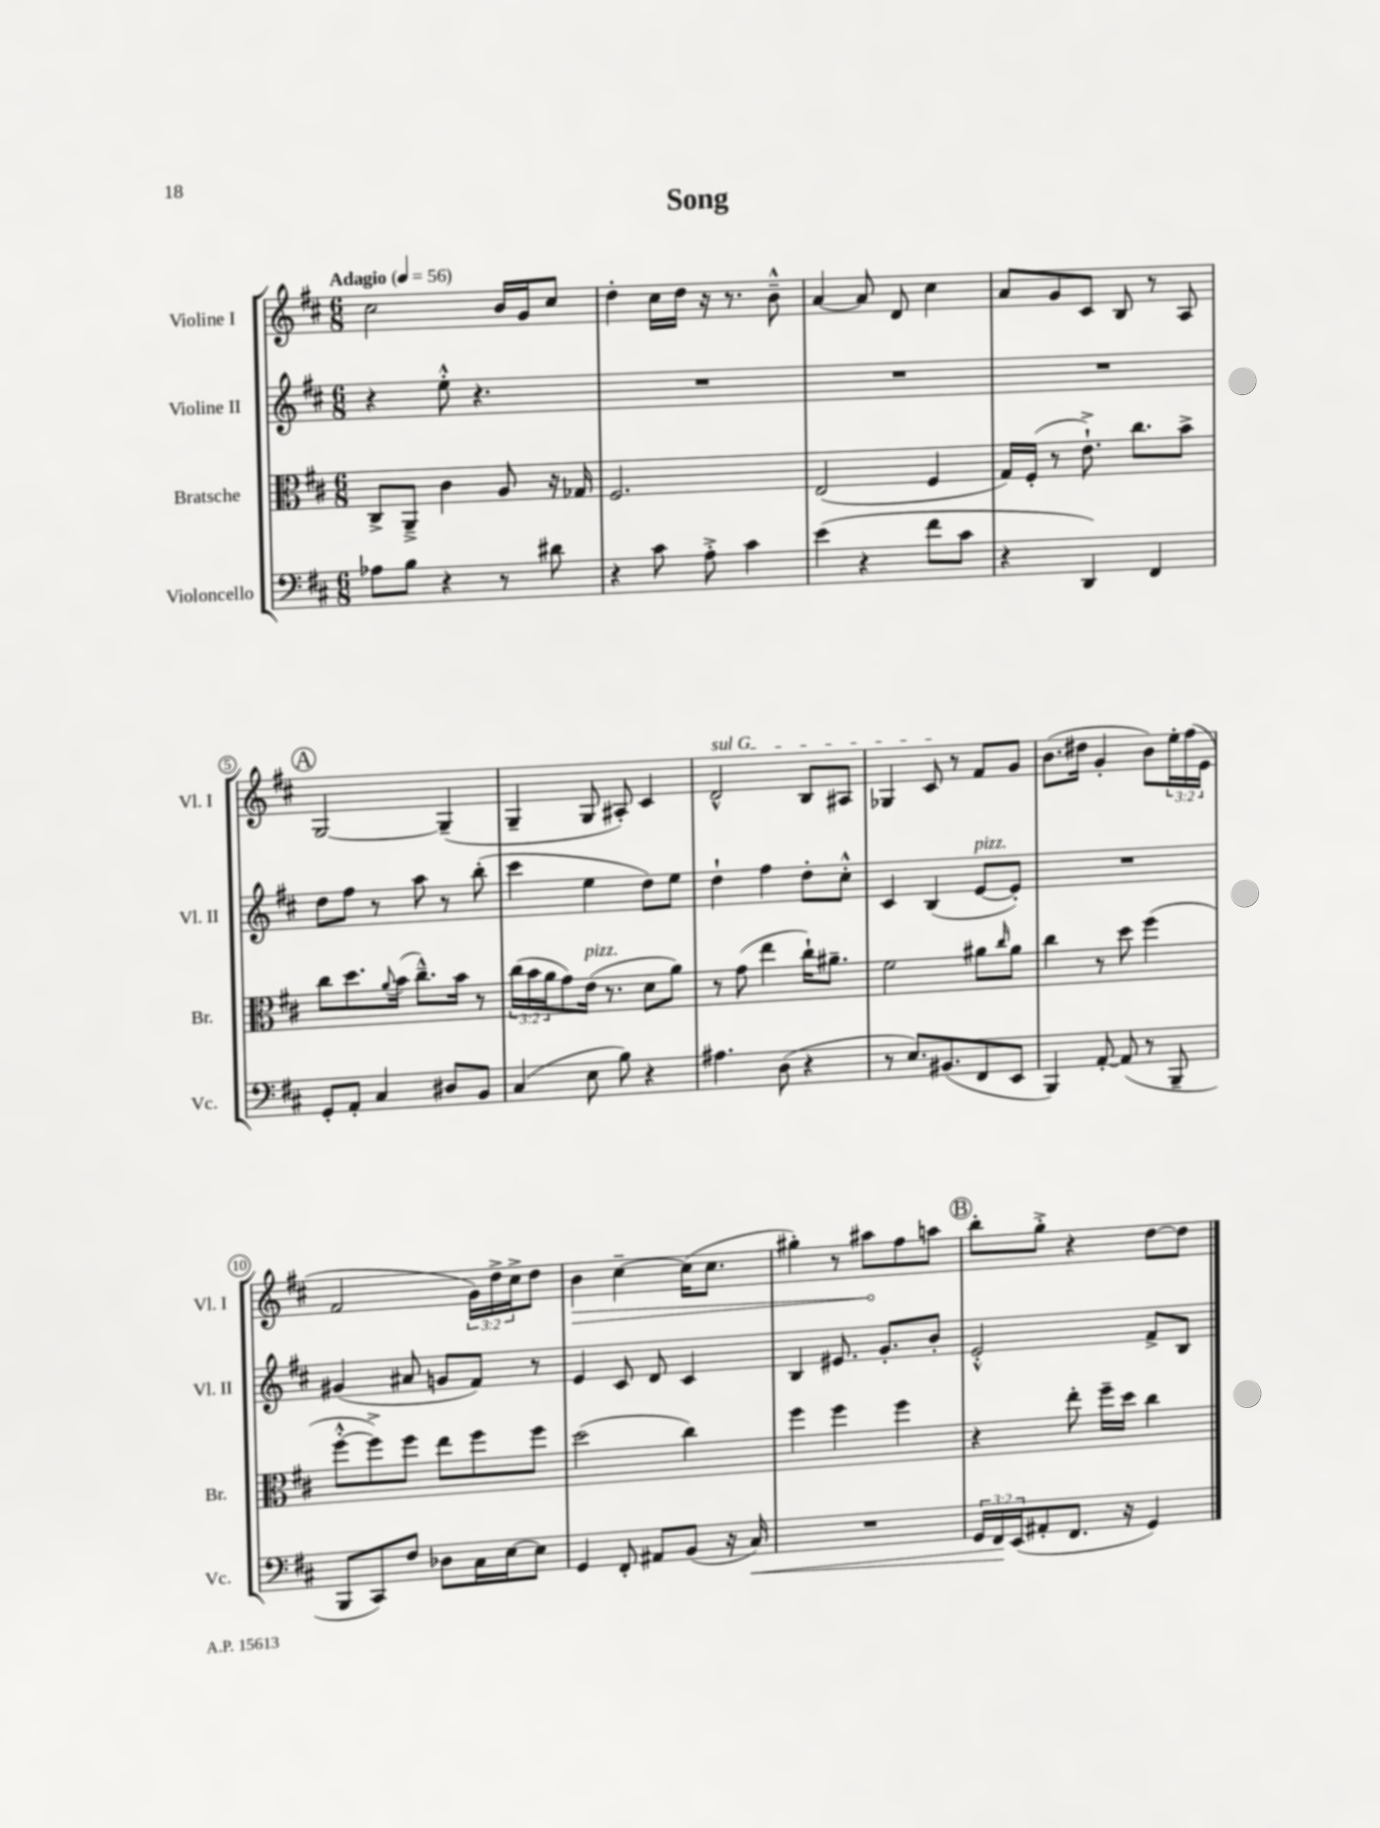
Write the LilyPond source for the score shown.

\header { title = "Song" }
<<
\new StaffGroup <<
\new Staff = "s0" \with { instrumentName = "Violine I" shortInstrumentName = "Vl. I" } {
    \clef treble \key d \major \numericTimeSignature \time 6/8 \override Staff.TupletNumber.text = #tuplet-number::calc-fraction-text \tempo "Adagio" 4 = 56
    cis''2 b'16 g'16 cis''8 |
    d''4-. cis''16 d''16 r16 r8. b'8---^ |
    a'4~ a'8 d'8 cis''4 |
    a'8 g'8 cis'8 b8 r8 a8 |
    \mark \markup { \circle "A" } g2~ g4--( |
    g4-- g8 ais8-.) cis'4 |
    \once \override TextSpanner.bound-details.left.text = \markup { \italic "sul G" } d'2-^\startTextSpan b8 ais8 |
    ges4 cis'8\stopTextSpan r8 fis'8 g'8 |
    b'8.( dis''16 g'4-. b'8) \tuplet 3/2 { e''16-. fis''16( e'16 } |
    fis'2 \tuplet 3/2 { g'16) d''16-> cis''16-> } d''8 |
    \once \override Hairpin.circled-tip = ##t b'4\> cis''4~-- cis''16( cis''8. |
    gis''4-.) r8 ais''8\! fis''8 a''8 |
    \mark \markup { \circle "B" } b''8-. g''8-.-> r4 d''8~ d''8 \bar "|." |
}
\new Staff = "s1" \with { instrumentName = "Violine II" shortInstrumentName = "Vl. II" } {
    \clef treble \key d \major \numericTimeSignature \time 6/8
    r4 e''8-.-^ r4. |
    R2. |
    R2. |
    R2. |
    \mark \markup { \circle "A" } d''8 fis''8 r8 a''8 r8 b''8-.( |
    cis'''4 e''4 d''8) e''8 |
    d''4-! fis''4 d''8-. cis''8-.-^ |
    cis'4 b4( e'8~^\markup { \italic "pizz." } e'8-.) |
    R2. |
    gis'4( ais'8 g'8 fis'8) r8 |
    e'4 cis'8 d'8 cis'4 |
    b4 eis'8. g'8.-. b'8-. |
    \mark \markup { \circle "B" } e'2-.-^ fis'8-> b8 \bar "|." |
}
\new Staff = "s2" \with { instrumentName = "Bratsche" shortInstrumentName = "Br." } {
    \clef alto \key d \major \numericTimeSignature \time 6/8 \override Staff.TupletNumber.text = #tuplet-number::calc-fraction-text
    cis8-> a,8---> cis'4 a8 r16 ges16 |
    fis2. |
    e2( fis4 |
    g16) fis16-.( r8 e'8.-!->) cis''8. b'8-> |
    \mark \markup { \circle "A" } cis''8 d''8. \appoggiatura { a'8 } b'16( cis''8.---^) b'16 r8 |
    \tuplet 3/2 { cis''16( b'16 a'16 } g'8) e'16^\markup { \italic "pizz." }( r8. d'8 a'8) |
    r8 g'8( e''4 cis''16-!) ais'8.-- |
    fis'2 ais'8 \grace { cis''16 } ais'8 |
    cis''4 r8 d''8 fis''4( |
    fis''8~-.-^ fis''8->) fis''8 e''8 fis''8 fis''8 |
    d''2( cis''4) |
    fis''4 fis''4 fis''4 |
    \mark \markup { \circle "B" } r4 e''8-. fis''16-- d''16 cis''4 \bar "|." |
}
\new Staff = "s3" \with { instrumentName = "Violoncello" shortInstrumentName = "Vc." } {
    \clef bass \key d \major \numericTimeSignature \time 6/8 \override Staff.TupletNumber.text = #tuplet-number::calc-fraction-text
    aes8 b8 r4 r8 dis'8 |
    r4 cis'8 a8-.-> cis'4 |
    e'4( r4 fis'8 cis'8 |
    r4 d,4) fis,4 |
    \mark \markup { \circle "A" } g,8-. a,8-. cis4 dis8 b,8 |
    cis4( e8 b8) r4 |
    ais4. d8( r4 |
    r8 e8.) bis,8.( fis,8 e,8 |
    b,,4) a,8~-. a,8( r8 b,,8-- |
    b,,8 cis,8) fis8 des8 cis16 e16~ e8 |
    g,4 fis,8-. ais,8 b,8( r16 cis16\<) |
    R2. |
    \mark \markup { \circle "B" } \tuplet 3/2 { g,16 fis,16\! e,16( } ais,8-. fis,8. r16 g,4) \bar "|." |
}
>>
>>
\layout { \context { \Score \override BarNumber.stencil = #(make-stencil-circler 0.1 0.3 ly:text-interface::print) } }
